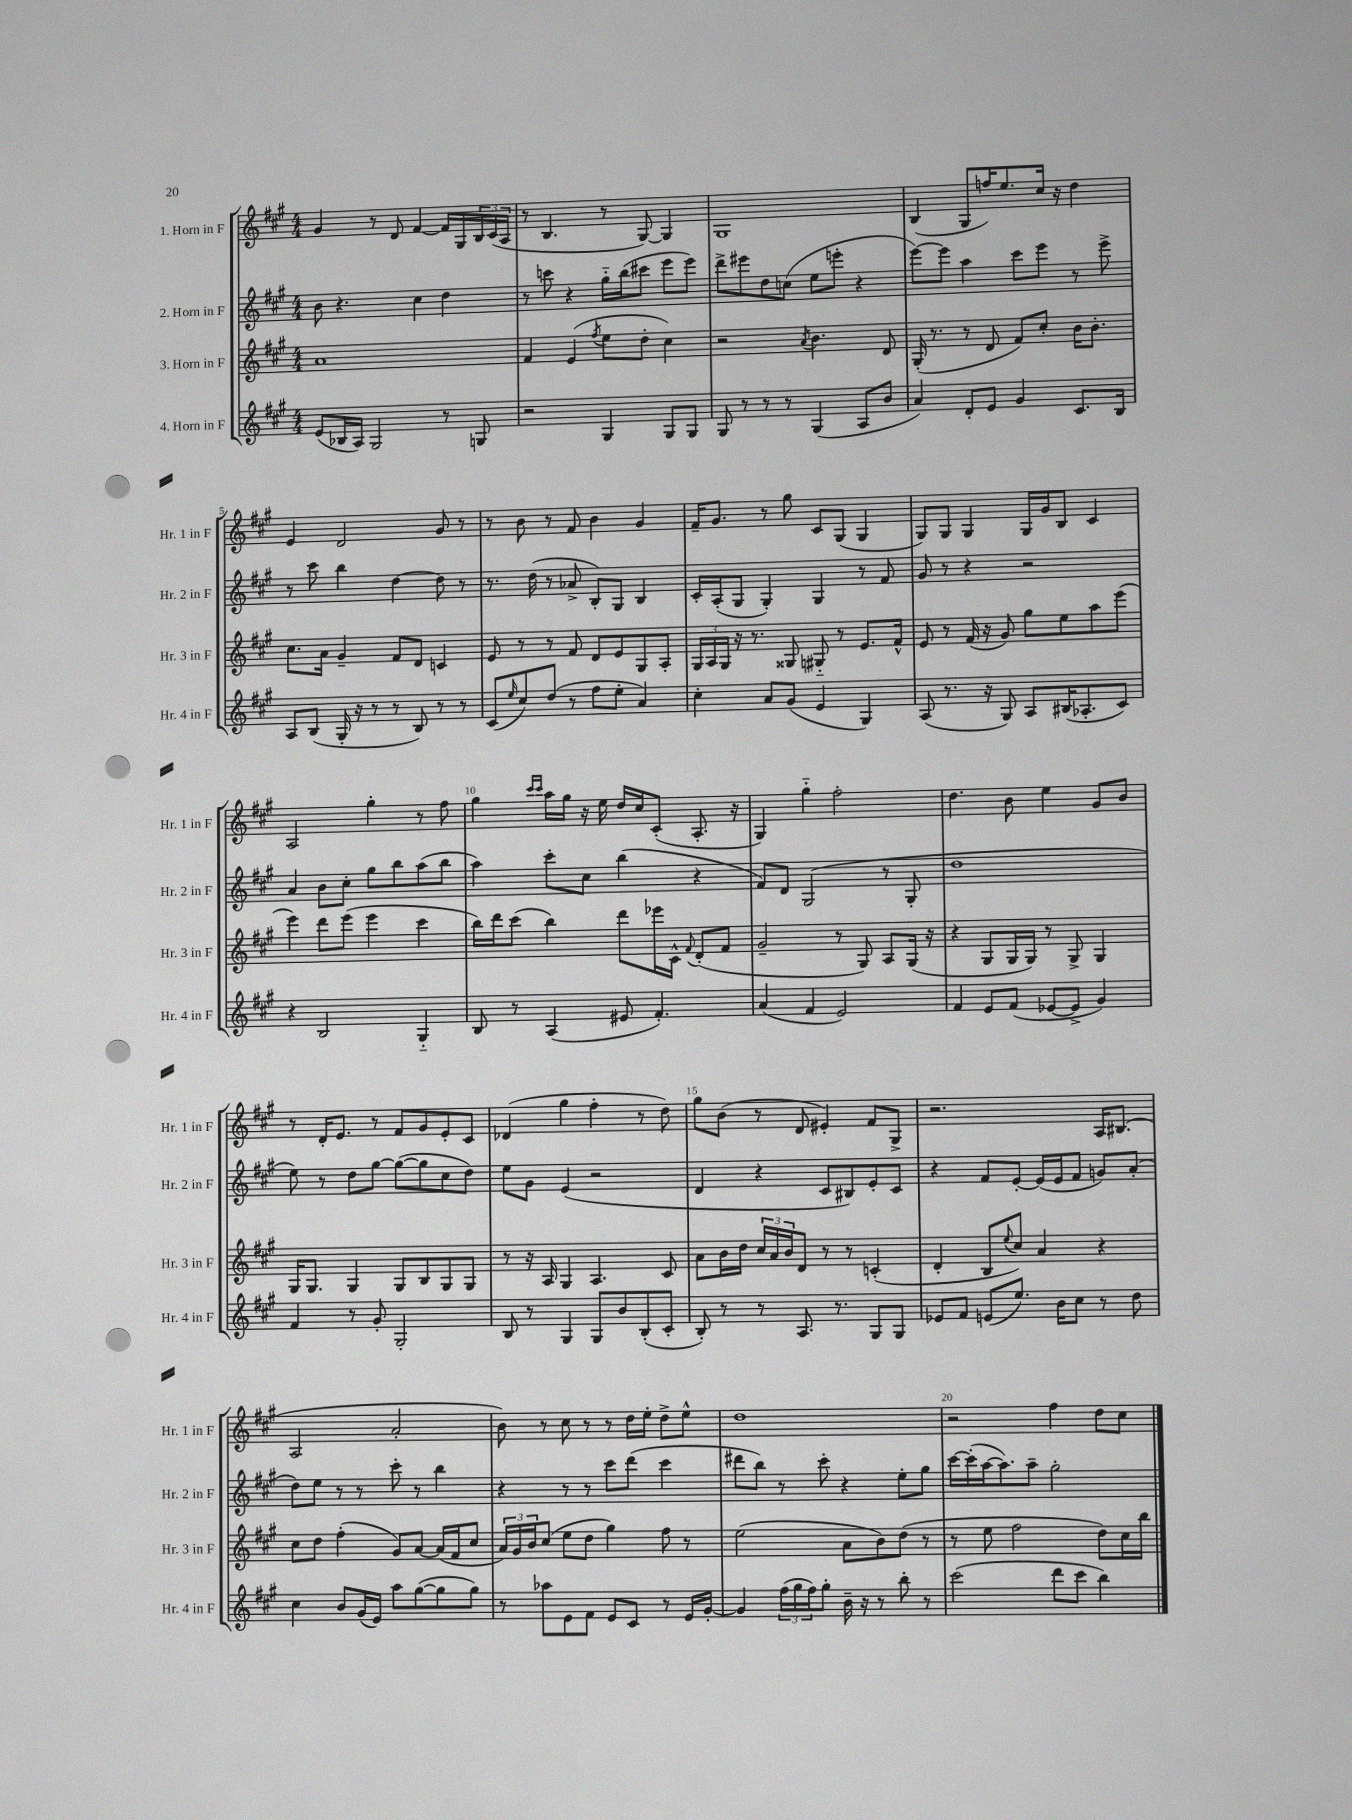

**kern	**kern	**kern	**kern
*staff4	*staff3	*staff2	*staff1
*clefG2	*clefG2	*clefG2	*clefG2
*k[f#c#g#]	*k[f#c#g#]	*k[f#c#g#]	*k[f#c#g#]
*M4/4	*M4/4	*M4/4	*M4/4
(8e/L	1a	8b\	4g#/
16B-/L	.	4.r	.
16A/JJ)	.	.	.
2G#/	.	.	8r
.	.	.	8d/
.	.	4cc#\	[4f#/
8r	.	4dd\	16f#/]LL
.	.	.	16G#/
8G/	.	.	24B/
.	.	.	(24c#/
.	.	.	24A/JJ
=	=	=	=
2r	4f#/	8r	8r
.	.	8ccc\	4.B/
.	(4e/	4r	.
.	8qff#/	.	.
4G#/	8ee\L	16gg#'~\LL	8r
.	.	(16bb\J	.
.	8dd'\J	8ccc#\J	[8G#/)
8G#/L	4cc#\)	8eee\L	4G#/]
8G#/J	.	8eee\J)	.
=	=	=	=
8G#/	2r	8ddd^\L	1G#
8r	.	8eee#\	.
8r	.	8dd\	.
8r	.	(8cc\J	.
.	8qa/	.	.
(4G#/	4.b\	8ee\L	.
.	.	8eee'\J	.
8A/L	.	4r	.
8b/J	8d/	.	.
=	=	=	=
4a/)	(16G#'/	[8eee\L)	(4B/
.	8.r	.	.
.	.	8eee\]J	.
8d'/L	8r	4aa\	8G#/L
8e/J	8d/	.	16ff/K)
.	.	.	8.ee/
4g#/	8f#/L)	8ccc#\L	.
.	8cc#'/J	8eee\J	16cc#/Jk
.	.	.	16r
8.c#/L	16b\LK	8r	4dd\
.	8.b'\J	.	.
.	.	8eee^\	.
16B/Jk	.	.	.
=	=	=	=
8A/L	8.cc#\L	8r	4e/
(8B/J	.	8ccc#\	.
.	16a\Jk	.	.
16G#'/	4g#~/	4bb\	2d/
16r	.	.	.
8r	.	.	.
8r	8f#/L	[4dd\	.
8B/)	8d/J	.	.
8r	4c/	8dd\]	8g#/
8r	.	8r	8r
=	=	=	=
(8c#/L	8e/	8.r	8r
16qqee/	.	.	.
8cc#/)	8r	.	8b\
.	.	(16dd\	.
(8dd/J	8r	8r	8r
8r	8f#/	8a-^/	8f#/
8ff#\L	8d/L	8B'/L)	4b\
8ee'\J	8e/	8G#/J	.
4a/)	8G#/	4B/	4g#/
.	8A'/J	.	.
=	=	=	=
4cc#'\	24G#/LL	16c#'/LL	16f#~/LK
.	24A/	.	.
.	.	(16A'/J	8.g#/J
.	24G#/JJ	.	.
.	16r	8G#/J	.
.	8.r	.	.
8a/L	.	4G#'/)	8r
(8g#/J	8G##/	.	8gg#\
4e/	8G#'~/	4G#/	8c#/L
.	8r	.	(8G#/J
4G#/)	8.e/L	8r	4G#/
.	.	8f#/	.
.	16f#^^/Jk	.	.
=	=	=	=
(8A/	8e/	8g#/	8G#/L)
8.r	8r	8r	8G#/J
.	(16f#/	4r	4G#/
16r	16r	.	.
8G#/)	8g#/)	.	.
8A/L	8gg#\L	2r	16G#/LL
.	.	.	16g#/J
(16B#/K	8ee\	.	8B/J
8.A-'/	.	.	.
.	8aa\	.	4c#/
8c#/J)	(8eee\J	.	.
=	=	=	=
4r	4eee\)	4a/	2A/
2B/	8ddd\L	8b\L	.
.	(8eee\J	8cc#'\J	.
.	4eee\	8gg#\L	4gg#'\
.	.	8bb\	.
4G#'~/	4ccc#\	(8aa\	8r
.	.	8bb\J	8ff#\
=	=	=	=
8B/	16bb\LL)	4aa\)	4gg#\
.	16ddd\J	.	.
8r	(8ccc#\J	.	.
.	.	.	16qqccc#/LL
.	.	.	16qqccc#/JJ
(4A/	4bb\)	8ccc#'\L	16aa\LL
.	.	.	16gg#\JJ
.	.	8cc#\J	16r
.	.	.	16ee\
8e#/	8ddd\L	(4bb\	16dd/LL
.	.	.	16cc#/J
4.f#'/)	16eee-\L	.	(8c#'/J
.	16c#^^\JJ	.	.
.	8qqf#/	.	.
.	(8d'/L	4r	8.A'/
.	8f#/J	.	.
.	.	.	16r
=	=	=	=
(4a/	2g#~/	8f#/L)	4G#/)
.	.	8d/J	.
4f#/	.	(2G#/	4gg#'~\
2e/)	8r	.	2ff#'\
.	8G#/)	.	.
.	8A/L	8r	.
.	(16G#/Jk	8G#'/	.
.	16r	.	.
=	=	=	=
4f#/	4r	1dd	4.dd\
8e/L	8G#/L	.	.
(8f#/J	16G#/L	.	8b\
.	16G#/JJ)	.	.
[8e-/L	8r	.	4ee\
8e-^/]J	8G#^/	.	.
4g#/)	4G#/	.	8g#/L
.	.	.	8b/J
=	=	=	=
4f#/	16G#/LK	8ee\)	8r
.	8.G#/J	.	.
.	.	8r	16d'/LK
.	.	.	8.e/J
8r	4G#/	8dd\L	.
8g#'/	.	[8gg#\J	8r
2G#'/	8G#/L	(8gg#\_L	8f#/L
.	8B/	8gg#\]	8g#/
.	8G#/	8cc#\	8e'/
.	8G#/J	8dd\J)	8c#/J
=	=	=	=
8B/	8r	8ee\L	(4d-/
8r	16r	8g#\J	.
.	16A/	.	.
4G#/	4G#/	(4e/	4gg#\
8G#/L	4.A/	2r	4ff#'\
8b/	.	.	.
(8B'/	.	.	8r
8c#'/J	8c#/	.	8dd\)
=	=	=	=
8B'/)	8a\L	4d/	8gg#\L
8r	16b\L	.	(8b\J
.	16dd\JJ	.	.
8r	24cc#/LL	4r	8r
.	24a/	.	.
.	24b/J	.	.
8.A/	8d/J	.	8d/
.	8r	8c#/L	4e#'/)
8.r	.	.	.
.	8r	8B#/)	.
8G#/L	(4c'/	8e'/	8f#/L
8G#/J	.	8c#/J	8G#^/J
=	=	=	=
8e-/L	4d'/	4r	2.r
8f#/J	.	.	.
(8e/L	8B/L	8f#/L	.
.	8qqee/	.	.
8.ee/J)	8cc#/J)	[8e'/J	.
.	4a/	(16e/]LL	.
16b\LK	.	16e/J	.
8cc#\J	.	8f#/J	.
8r	4r	8g/L)	16A/LK
.	.	.	(8.B#/J
8dd\	.	(8a'/J	.
=	=	=	=
4cc#\	8cc#\L	8dd\L)	2A/
.	8dd\J	8ee\J	.
8b/L	(4ff#'\	8r	.
(16g#/L	.	8r	.
16e/JJ)	.	.	.
8aa\L	8g#/L)	8ccc#'\	2a'/
([8gg#\	[8a/J	8r	.
8gg#\]	(16a/]LL	4bb\	.
.	16f#/J	.	.
8gg#\J)	8cc#/J	.	.
=	=	=	=
8r	24a/LL)	4r	8b\)
.	24g#/	.	.
.	24b/J	.	.
8aa-\L	(8cc#/J	.	8r
8e\	8ee\L	8r	8cc#\
8f#\J	8dd\J	8r	8r
8e/L	4gg#\)	8ccc#\L	8r
8c#/J	.	(8ddd\J	16dd\LL
.	.	.	16ee'\JJ
8r	8ff#\	4ccc#\	8dd^\L
16e/LL	8r	.	8ee^^\J
[16g#'/JJ	.	.	.
=	=	=	=
4g#/]	(2ee\	8ddd#\L	1dd
.	.	8bb\J)	.
(24ff#\LL	.	8r	.
24gg#\	.	.	.
24ff#\J)	.	.	.
8gg#'\J	.	8ccc#'\	.
16b~\	8a\L	4r	.
16r	.	.	.
8r	8b\)	.	.
8bb'\	(8dd\J	8ee'\L	.
8r	8r	8gg#\J	.
=	=	=	=
(2ccc#\	8r	[16ccc#\LL	2r
.	.	(16ccc#'\]	.
.	8ee\	[16aa\J	.
.	.	8.aa\])	.
.	2ff#\	.	.
.	.	8aa~\J	.
8ddd\L	.	2gg#'\	4ff#\
8ccc#\J	.	.	.
4bb\)	8dd\L)	.	8dd\L
.	16cc#\L	.	8cc#\J
.	16bb\JJ	.	.
==	==	==	==
*-	*-	*-	*-
